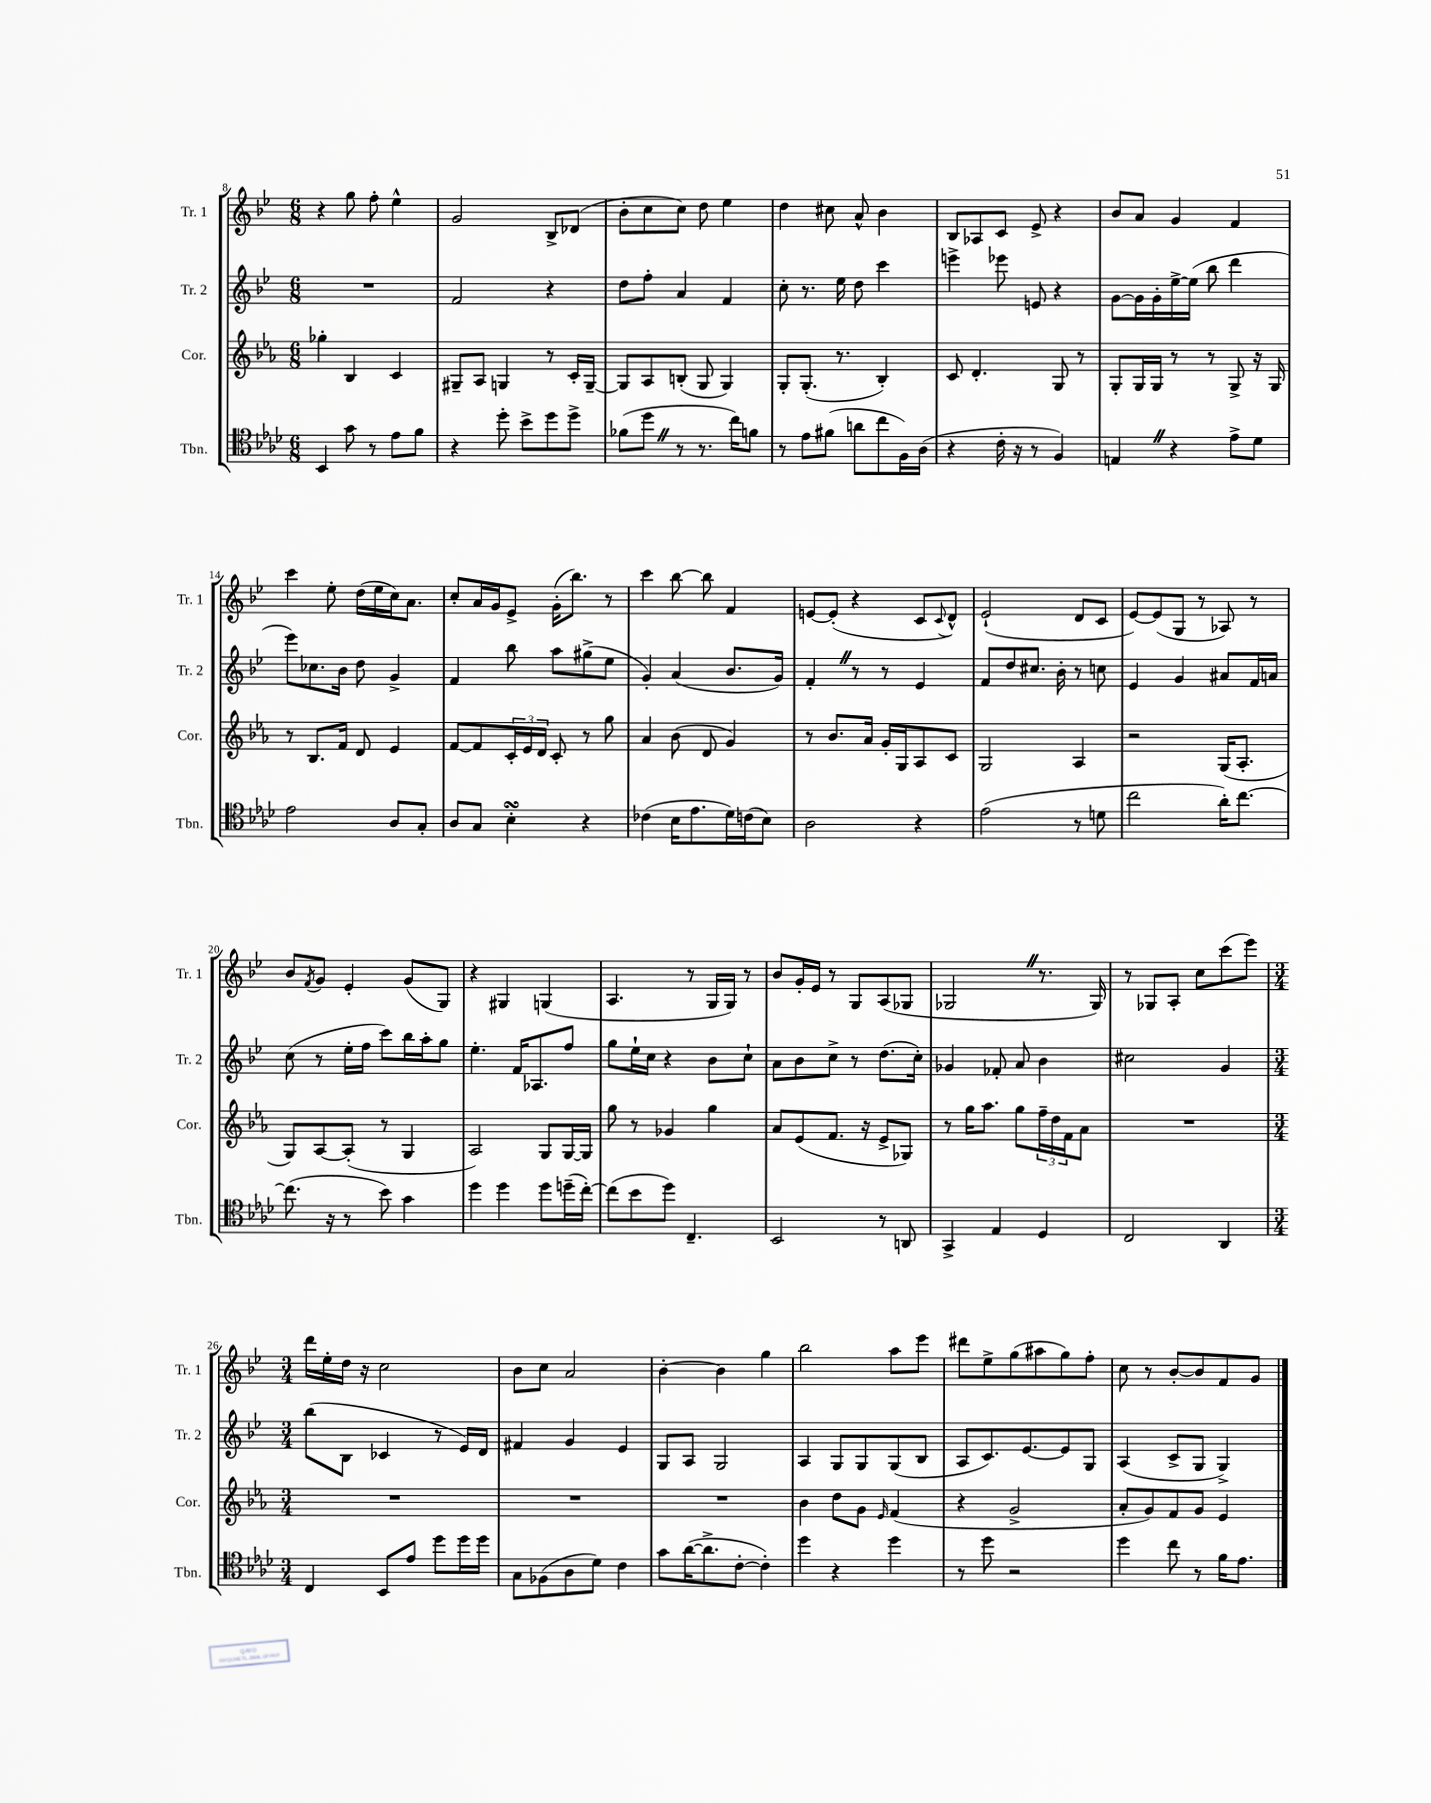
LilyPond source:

<<
\new StaffGroup <<
\new Staff = "s0" \with { instrumentName = "Tr. 1" shortInstrumentName = "Tr. 1" } {
    \clef treble \key bes \major \numericTimeSignature \time 6/8
    r4 g''8 f''8-. ees''4-^ |
    g'2 bes8-> des'8( |
    bes'8-. c''8 c''8) d''8 ees''4 |
    d''4 cis''8 a'8-^ bes'4 |
    bes8 aes8 c'8 ees'8-> r4 |
    bes'8 a'8 g'4 f'4 |
    c'''4 ees''8-. d''16( ees''16 c''16) a'8. |
    c''8-. a'16 g'16 ees'8-> g'16-.( bes''8.) r8 |
    c'''4 bes''8~ bes''8 f'4 |
    e'8~ e'8-.( r4 c'8 \appoggiatura { c'8 } d'8-^) |
    ees'2-!( d'8 c'8 |
    ees'8~) ees'8( g8 r8 aes8) r8 |
    bes'8 \acciaccatura { f'8 } g'8 ees'4-. g'8( g8) |
    r4 gis4 g4( |
    a4. r8 g16 g16) r8 |
    bes'8 g'16-. ees'16 r8 g8 a8( ges8 |
    ges2 \once \override BreathingSign.text = \markup { \musicglyph "scripts.caesura.straight" } \breathe r8. ges16) |
    r8 ges8 a8-. c''8 c'''8( ees'''8) |
    \numericTimeSignature \time 3/4 d'''16 ees''16-. d''16 r16 c''2 |
    bes'8 c''8 a'2 |
    bes'4~-. bes'4 g''4 |
    bes''2 a''8 ees'''8 |
    dis'''8 ees''8-> g''8( ais''8 g''8) f''8-. |
    c''8 r8 bes'8~-. bes'8 f'8 g'8 \bar "|." |
}
\new Staff = "s1" \with { instrumentName = "Tr. 2" shortInstrumentName = "Tr. 2" } {
    \clef treble \key bes \major \numericTimeSignature \time 6/8
    R2. |
    f'2 r4 |
    d''8 f''8-. a'4 f'4 |
    c''8-. r8. ees''16 d''8 c'''4 |
    e'''4-> ees'''8 e'8 r4 |
    g'8~ g'16 g'16-. ees''16~-> ees''16( bes''8 d'''4 |
    ees'''8) ces''8. bes'16 d''8 g'4-> |
    f'4 bes''8 a''8 gis''8->( ees''8 |
    g'4-.) a'4( bes'8. g'16) |
    f'4-. \once \override BreathingSign.text = \markup { \musicglyph "scripts.caesura.straight" } \breathe r8 r8 ees'4 |
    f'8 d''8 cis''8. bes'16-. r8 c''8 |
    ees'4 g'4 ais'8 f'16 a'16 |
    c''8( r8 ees''16-. f''16 c'''8) bes''16 a''16-. g''8 |
    ees''4.-. f'16 aes8. f''8 |
    g''8 ees''16-! c''16 r4 bes'8 c''8-! |
    a'8 bes'8 c''8-> r8 d''8.( c''16-.) |
    ges'4 fes'8-. a'8 bes'4 |
    cis''2 g'4 |
    \numericTimeSignature \time 3/4 bes''8( bes8 ces'4 r8 ees'16) d'16 |
    fis'4 g'4 ees'4 |
    g8 a8 g2 |
    a4 g8 g8 g8( bes8 |
    a8 c'8.) ees'8.~ ees'8 g8 |
    a4( c'8-> g8 g4->) \bar "|." |
}
\new Staff = "s2" \with { instrumentName = "Cor." shortInstrumentName = "Cor." } {
    \clef treble \key ees \major \numericTimeSignature \time 6/8
    ges''4-. bes4 c'4 |
    gis8-- aes8 g4 r8 c'16-. g16~-- |
    g8 aes8 b8-.( g8 g4) |
    g8-. g8.-.( r8. bes4-.) |
    c'8 d'4.-. g8 r8 |
    g8-. g16 g16 r8 r8 g8-> r16 g16 |
    r8 bes8. f'16 d'8 ees'4 |
    f'8~ f'8 \tuplet 3/2 { c'16-. ees'16 d'16 } c'8-. r8 g''8 |
    aes'4 bes'8( d'8 g'4) |
    r8 bes'8. aes'16 g'16-. g16 aes8 c'8 |
    g2 aes4 |
    r2 g16( aes8.-. |
    g8) aes8~ aes8-.( r8 g4 |
    aes2) g8 g16~ g16 |
    g''8 r8 ges'4 g''4 |
    aes'8 ees'8( f'8. r16 ees'8-> ges8) |
    r8 g''16 aes''8. g''8 \tuplet 3/2 { f''16-- d''16 f'16 } aes'8 |
    R2. |
    \numericTimeSignature \time 3/4 R2. |
    R2. |
    R2. |
    bes'4 d''8 g'8 \grace { ees'16 } f'4( |
    r4 g'2-> |
    aes'8-. g'8) f'8 g'8 ees'4 \bar "|." |
}
\new Staff = "s3" \with { instrumentName = "Tbn." shortInstrumentName = "Tbn." } {
    \clef tenor \key aes \major \numericTimeSignature \time 6/8
    bes,4 g'8 r8 ees'8 f'8 |
    r4 des''8-. bes'8-> des''8 des''8-> |
    fes'8( des''8 \once \override BreathingSign.text = \markup { \musicglyph "scripts.caesura.straight" } \breathe r8 r8. c''16) f'8 |
    r8 ees'8 fis'8( a'8 c''8 f16) aes16( |
    r4 c'16-. r16 r8 f4) |
    e4 \once \override BreathingSign.text = \markup { \musicglyph "scripts.caesura.straight" } \breathe r4 ees'8-> des'8 |
    ees'2 aes8 g8-. |
    aes8 g8 bes4-.\turn r4 |
    ces'4( bes16 ees'8. des'16) c'16( bes8) |
    aes2 r4 |
    ees'2( r8 d'8 |
    c''2 aes'16-.) c''8.~ |
    c''8.( r16 r8 bes'8) g'4 |
    des''4 des''4 des''8 d''16--( c''16~-.) |
    c''8( bes'8 des''8) c4.-- |
    bes,2 r8 a,8 |
    g,4-> ees4 des4 |
    c2 aes,4 |
    \numericTimeSignature \time 3/4 c4 bes,8 ees'8 des''8 des''16 des''16 |
    g8 fes8( aes8 des'8) c'4 |
    g'8 aes'16~( aes'8.-> c'8~-. c'4-.) |
    des''4 r4 des''4 |
    r8 des''8 r2 |
    des''4 c''8 r8 f'16 ees'8. \bar "|." |
}
>>
>>
\layout { \context { \Score currentBarNumber = #8 } }
